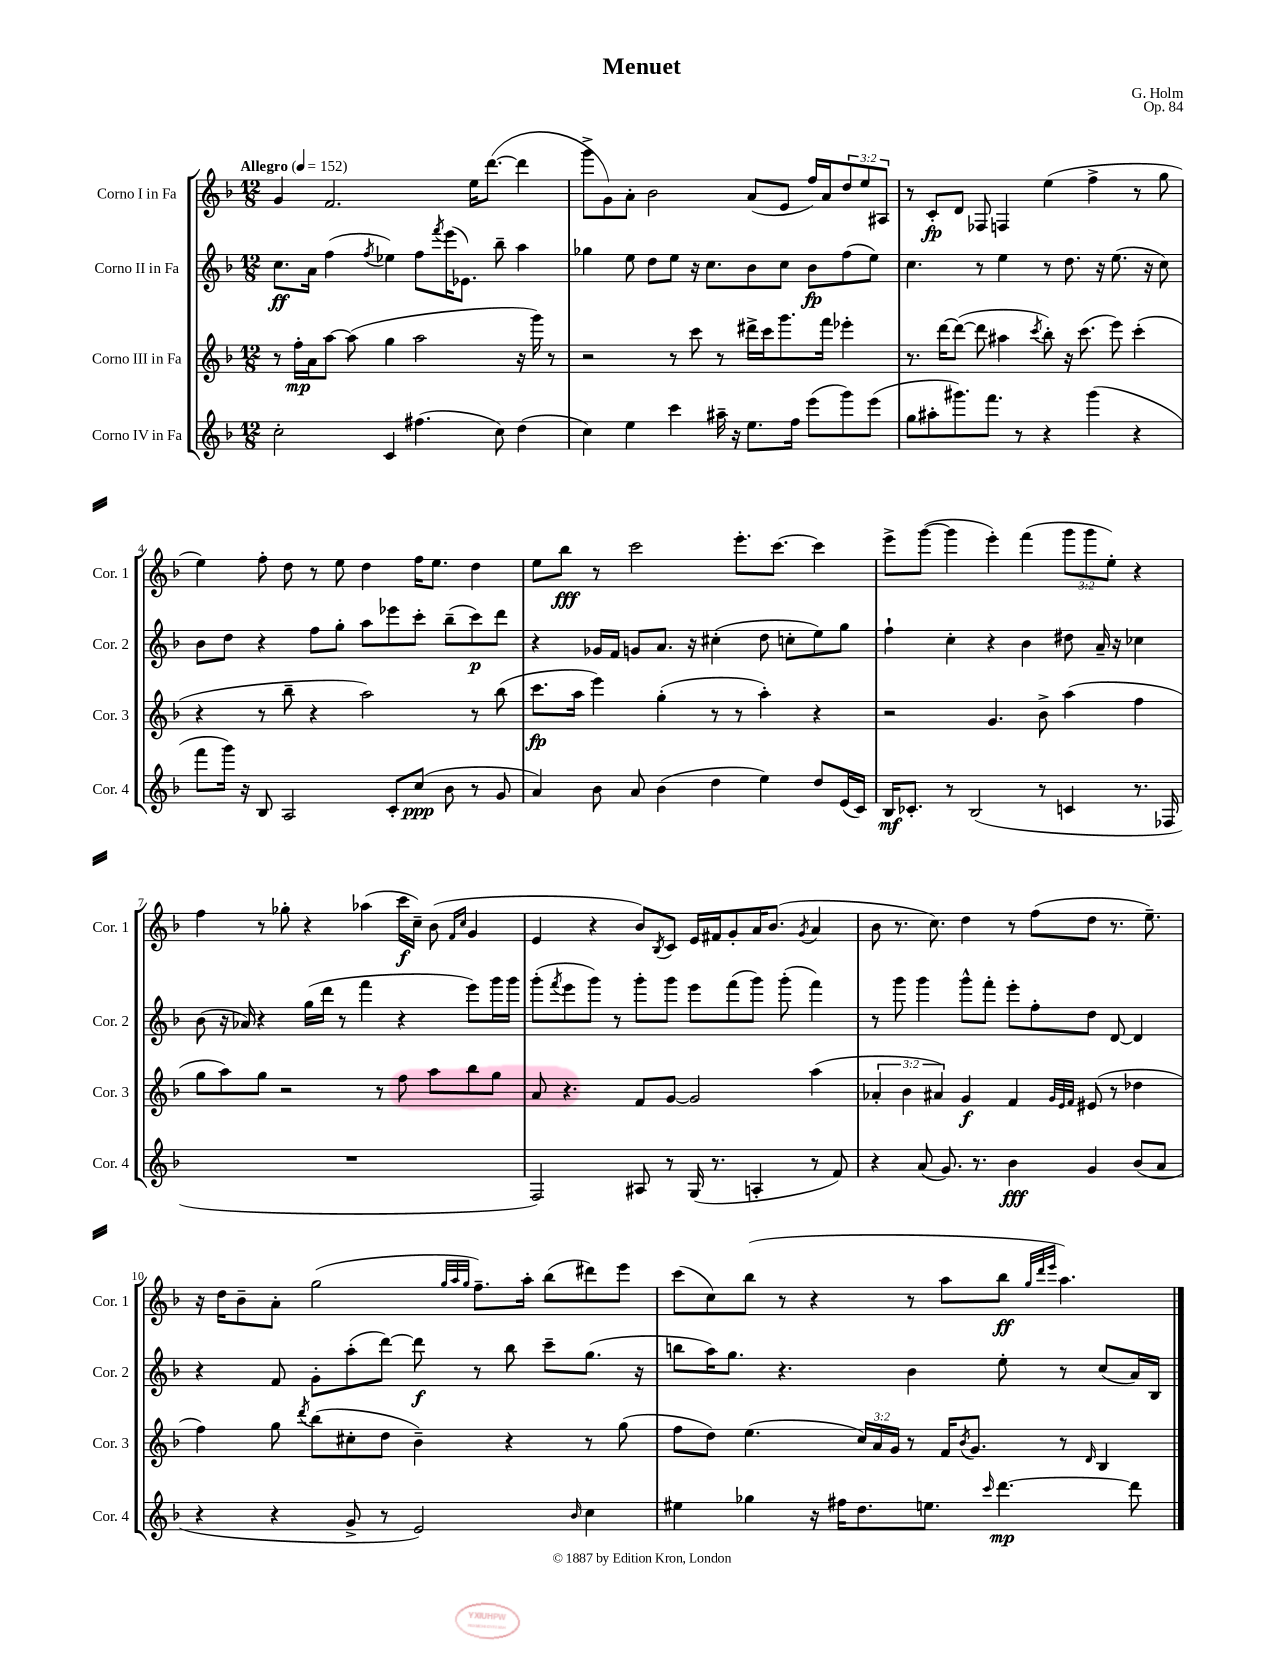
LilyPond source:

\header { title = "Menuet" composer = "G. Holm" opus = "Op. 84" }
<<
\new StaffGroup <<
\new Staff = "s0" \with { instrumentName = "Corno I in Fa" shortInstrumentName = "Cor. 1" } {
    \clef treble \key f \major \numericTimeSignature \time 12/8 \override Staff.TupletNumber.text = #tuplet-number::calc-fraction-text \tempo "Allegro" 4 = 152
    g'4 f'2. e''16 d'''8.~( d'''4 |
    g'''8-> g'8) a'8-. bes'2 a'8( e'8 f''16) a'16 \tuplet 3/2 { d''8 e''8 ais8 } |
    r8 c'8-.\fp d'8 fes8 f4 e''4( f''4-> r8 g''8 |
    e''4) f''8-. d''8 r8 e''8 d''4 f''16 e''8. d''4 |
    e''8 bes''8\fff r8 c'''2 e'''8.-. c'''8.~ c'''4 |
    e'''8-> g'''8~( g'''4 e'''4-.) f'''4( \tuplet 3/2 { g'''8 g'''8 e''8-.) } r4 |
    f''4 r8 ges''8-. r4 aes''4( c'''16\f c''16--) bes'8( \grace { f'16 c''16 } g'4 |
    e'4 r4 bes'8) \acciaccatura { bes8 } c'8 e'16 fis'16 g'8-. a'16 bes'8.( \acciaccatura { g'8 } a'4 |
    bes'8 r8. c''8.) d''4 r8 f''8( d''8 r8. e''8.--) |
    r16 d''16 bes'8-- a'8-. g''2( \grace { g''32 a''32 g''32 } f''8.--) a''16-. bes''8( dis'''8) e'''8 |
    c'''8( c''8) bes''8( r8 r4 r8 a''8 bes''8\ff \grace { g''32 d'''32 e'''32 } a''4.) \bar "|." |
}
\new Staff = "s1" \with { instrumentName = "Corno II in Fa" shortInstrumentName = "Cor. 2" } {
    \clef treble \key f \major \numericTimeSignature \time 12/8
    c''8.\ff a'16 f''4( \acciaccatura { f''8 } ees''4) f''8 \acciaccatura { f'''8 } e'''16( ees'8.) bes''8-- a''4 |
    ges''4 e''8 d''8 e''8 r16 c''8. bes'8 c''8 bes'8\fp f''8( e''8) |
    c''4. r8 e''4 r8 d''8. r16 e''8.( r16 c''8) |
    bes'8 d''8 r4 f''8 g''8-. a''8 ees'''8 c'''8-. bes''8--( c'''8\p) d'''8 |
    r4 ges'16 f'16 g'8 a'8. r16 cis''4-.( d''8 c''8-. e''8) g''8 |
    f''4-! c''4-. r4 bes'4 dis''8 a'16-- r16 ces''4 |
    bes'8( r16 aes'16) r4 g''16( d'''16 r8 f'''4 r4 e'''8) g'''16 g'''16 |
    g'''8-.( \acciaccatura { f'''8 } e'''8 g'''8) r8 g'''8-. g'''8 e'''8 f'''8( g'''8) g'''8-.( f'''4) |
    r8 g'''8 g'''4 g'''8-^ f'''8-. e'''8-. f''8-. d''8 d'8~ d'4 |
    r4 f'8 g'8-. a''8-.( d'''8~) d'''8\f r8 bes''8 c'''8-- g''8.( r16 |
    b''8 a''16) g''8. r4. bes'4 e''8-. r8 c''8( a'16) bes16 \bar "|." |
}
\new Staff = "s2" \with { instrumentName = "Corno III in Fa" shortInstrumentName = "Cor. 3" } {
    \clef treble \key f \major \numericTimeSignature \time 12/8 \override Staff.TupletNumber.text = #tuplet-number::calc-fraction-text
    r8 f''16-.\mp a'16 a''8~ a''8( g''4 a''2 r16 g'''16) r8 |
    r2 r8 c'''8 r8 dis'''16-> c'''16 g'''8. f'''16 ees'''4-. |
    r8. d'''16~ d'''8~( d'''8 ais''4 \acciaccatura { c'''8 } bes''8-.) r16 c'''8.( e'''8) c'''4-.( |
    r4 r8 bes''8-- r4 a''2) r8 bes''8( |
    c'''8.\fp a''16 e'''4) g''4-.( r8 r8 a''4-.) r4 |
    r2 g'4. bes'8-> a''4( f''4 |
    g''8 a''8) g''8 r2 r8 f''8 a''8 bes''8 g''8 |
    a'8 r4. f'8 g'8~ g'2 a''4( |
    \tuplet 3/2 { aes'4-. bes'4 ais'4) } g'4\f f'4 \grace { g'32 e'32 f'32 } eis'8( r8 des''4 |
    f''4) g''8 \acciaccatura { d'''8 } bes''8( cis''8-. d''8 bes'4--) r4 r8 g''8( |
    f''8 d''8) e''4.( \tuplet 3/2 { c''16) a'16 g'16 } r8 f'16 \acciaccatura { bes'8 } g'8. r8 \grace { d'16 } bes4 \bar "|." |
}
\new Staff = "s3" \with { instrumentName = "Corno IV in Fa" shortInstrumentName = "Cor. 4" } {
    \clef treble \key f \major \numericTimeSignature \time 12/8
    c''2-. c'4 fis''4.( c''8) d''4( |
    c''4) e''4 c'''4 ais''16-- r16 e''8. f''16 e'''8( g'''8) e'''8( |
    g''8 ais''8-. gis'''8.) f'''8. r8 r4 gis'''4( r4 |
    f'''8 g'''16) r16 bes8 a2 c'8-. c''8\ppp( bes'8 r8 g'8 |
    a'4) bes'8 a'8 bes'4( d''4 e''4) d''8 e'16( c'16) |
    bes16\mf ces'8.-. r8 bes2( r8 c'4 r8. fes16 |
    R1. |
    f2) ais8 r8 g16( r8. a4-. r8 f'8) |
    r4 a'8( g'8.) r8. bes'4\fff g'4 bes'8( a'8 |
    r4 r4 g'8-> r8 e'2) \grace { bes'16 } c''4 |
    eis''4 ges''4 r16 fis''16 d''8. e''8. \grace { c'''16 } d'''4.~\mp d'''8 \bar "|." |
}
>>
>>
